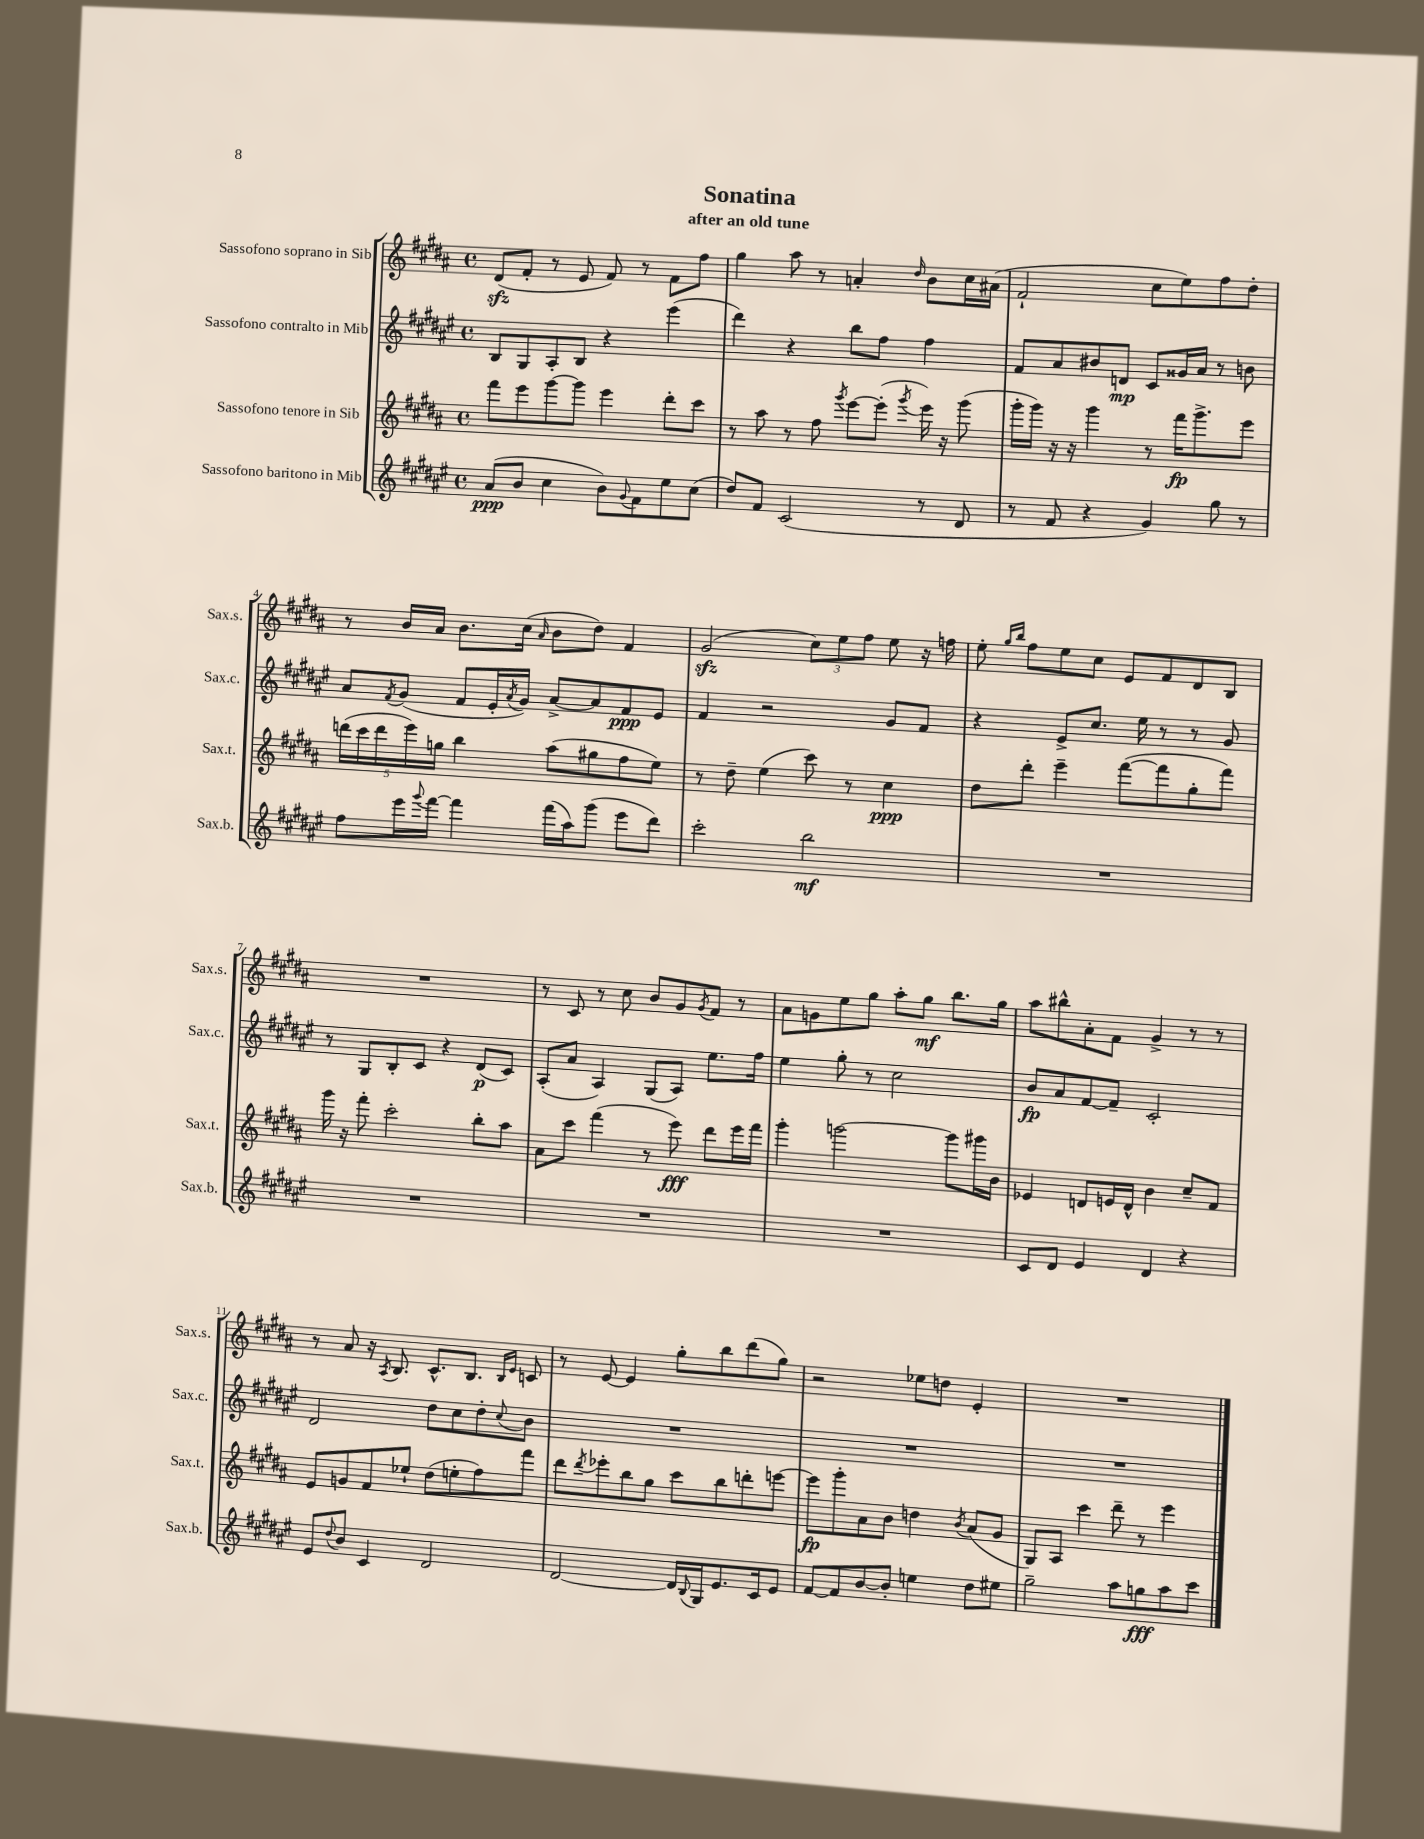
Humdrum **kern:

**kern	**dynam	**kern	**dynam	**kern	**dynam	**kern	**dynam
*part4	*part4	*part3	*part3	*part2	*part2	*part1	*part1
*staff4	*staff4	*staff3	*staff3	*staff2	*staff2	*staff1	*staff1
*I"Sassofono baritono in Mib	*	*I"Sassofono tenore in Sib	*	*I"Sassofono contralto in Mib	*	*I"Sassofono soprano in Sib	*
*I'Sax.b.	*	*I'Sax.t.	*	*I'Sax.c.	*	*I'Sax.s.	*
*clefG2	*	*clefG2	*	*clefG2	*	*clefG2	*
*k[f#c#g#d#a#e#]	*	*k[f#c#g#d#a#]	*	*k[f#c#g#d#a#e#]	*	*k[f#c#g#d#a#]	*
*M4/4	*	*M4/4	*	*M4/4	*	*M4/4	*
*met(c)	*	*met(c)	*	*met(c)	*	*met(c)	*
=1	=1	=1	=1	=1	=1	=1	=1
(8a#/L	ppp	8fff#\L	.	8B/L	.	(8d#zz/L	.
8b/J	.	8eee\	.	8G#/	.	8f#'/J	.
4cc#\	.	[8ggg#\	.	8A#'/	.	8r	.
.	.	8ggg#\J]	.	8B/J	.	8e/	.
8b\L)	.	4eee\	.	4r	.	8f#/)	.
8qqg#/	.	.	.	.	.	.	.
8f#\	.	.	.	.	.	8r	.
8ee#\	.	8ddd#'\L	.	(4eee#\	.	8f#\L	.
(8cc#\J	.	8ccc#\J	.	.	.	8ff#\J	.
=2	=2	=2	=2	=2	=2	=2	=2
8dd#/L)	.	8r	.	4ddd#\)	.	4gg#\	.
8f#/J	.	8aa#\	.	.	.	.	.
(2c#/	.	8r	.	4r	.	8aa#\	.
.	.	8ff#\	.	.	.	8r	.
.	.	8qggg#/	.	.	.	.	.
.	.	[8eee\L	.	8bb\L	.	4an'/	.
.	.	(8eee'\J]	.	8ff#\J	.	.	.
.	.	8qggg#/	.	.	.	16qqdd#/	.
8r	.	16eee\)	.	4ff#\	.	8b\L	.
.	.	16r	.	.	.	.	.
8d#/	.	(8ggg#\	.	.	.	16cc#\L	.
.	.	.	.	.	.	(16a#X\JJ	.
=3	=3	=3	=3	=3	=3	=3	=3
8r	.	16ggg#'\LL	.	8f#/L	.	2f#`/	.
.	.	16ggg#\JJ)	.	.	.	.	.
8f#/	.	16r	.	8a#/	.	.	.
.	.	16r	.	.	.	.	.
4r	.	4ggg#\	.	8b#X/	.	.	.
.	.	.	.	8dn/J	mp	.	.
4g#/)	.	8r	.	8c#/L	.	8cc#\L	.
.	.	16fff#\KL	fp	16g##X/L	.	8ee\)	.
.	.	8.ggg#^\	.	16a#/JJ	.	.	.
8gg#\	.	.	.	8r	.	8ff#\	.
8r	.	8eee\J	.	8bn\	.	8dd#'\J	.
!!LO:LB:g=z
=4	=4	=4	=4	=4	=4	=4	=4
8ff#\L	.	(20dddn\LL	.	8a#/L	.	8r	.
.	.	20ccc#\	.	.	.	.	.
.	.	20ddd\	.	.	.	.	.
.	.	.	.	8qf#/	.	.	.
16eee#\L	.	.	.	(8g#/J	.	16b/LL	.
.	.	20eee\)	.	.	.	.	.
8qqggg#/	.	.	.	.	.	.	.
[16fff#\JJ	.	.	.	.	.	16a#/JJ	.
.	.	20ggn\JJ	.	.	.	.	.
4fff#\]	.	4bb\	.	8f#/L	.	8.b\L	.
.	.	.	.	16e#'/L	.	.	.
.	.	.	.	8qa#/	.	.	.
.	.	.	.	16g#/JJ)	.	(16cc#\Jk	.
.	.	.	.	.	.	16qqa#/	.
(16fff#\LL	.	(8aa#\L	.	[8a#^/L	.	8b\L	.
16aa#\J)	.	.	.	.	.	.	.
(8ggg#\J	.	8gg#X\	.	8a#/]	.	8dd#\J)	.
8eee#\L	.	8ff#\	.	8f#/	ppp	4f#/	.
8ddd#\J)	.	8ee\J)	.	8e#/J	.	.	.
=5	=5	=5	=5	=5	=5	=5	=5
2ccc#'\	.	8r	.	4f#/	.	(2g#zz/	.
.	.	8dd#~\	.	.	.	.	.
.	.	(4ee\	.	2r	.	.	.
2bb\	mf	8ccc#\)	.	.	.	12cc#\L)	.
.	.	.	.	.	.	12ee\	.
.	.	8r	.	.	.	.	.
.	.	.	.	.	.	12ff#\J	.
.	.	4cc#\	ppp	8g#/L	.	8ee\	.
.	.	.	.	8f#/J	.	16r	.
.	.	.	.	.	.	16ffn\	.
=6	=6	=6	=6	=6	=6	=6	=6
1r	.	8dd#\L	.	4r	.	8ee'\	.
.	.	.	.	.	.	16qqgg#/LL	.
.	.	.	.	.	.	16qqbb/JJ	.
.	.	8ddd#'\J	.	.	.	8ff#\L	.
.	.	4eee~\	.	8e#^/L	.	8ee\	.
.	.	.	.	8.cc#/J	.	8cc#\J	.
.	.	([8fff#\L	.	.	.	8e/L	.
.	.	.	.	16ee#\	.	.	.
.	.	8fff#\]	.	8r	.	8f#/	.
.	.	8gg#'\	.	8r	.	8d#/	.
.	.	8fff#\J)	.	8g#/	.	8B/J	.
!!LO:LB:g=z
=7	=7	=7	=7	=7	=7	=7	=7
1r	.	16ggg#\	.	8r	.	1r	.
.	.	16r	.	.	.	.	.
.	.	8fff#'\	.	8G#/L	.	.	.
.	.	2ccc#'\	.	8B'/	.	.	.
.	.	.	.	8c#/J	.	.	.
.	.	.	.	4r	.	.	.
.	.	8bb'\L	.	(8d#/L	p	.	.
.	.	8aa#\J	.	8c#/J)	.	.	.
=8	=8	=8	=8	=8	=8	=8	=8
1r	.	8a#\L	.	(8A#'/L	.	8r	.
.	.	8ccc#\J	.	8a#/J	.	8c#/	.
.	.	(4fff#\	.	4A#/)	.	8r	.
.	.	.	.	.	.	8cc#\	.
.	.	8r	.	(8G#/L	.	8b/L	.
.	.	8eee\)	fff	8A#/J)	.	8g#/	.
.	.	.	.	.	.	8qg#/	.
.	.	8ddd#\L	.	8.ee#\L	.	8f#/J	.
.	.	16eee\L	.	.	.	8r	.
.	.	16fff#\JJ	.	16ff#\Jk	.	.	.
=9	=9	=9	=9	=9	=9	=9	=9
1r	.	4ggg#'\	.	4ee#\	.	8a#\L	.
.	.	.	.	.	.	8gn\	.
.	.	[2gggn\	.	8gg#'\	.	8ee\	.
.	.	.	.	8r	.	8gg#\J	.
.	.	.	.	2cc#\	.	8aa#'\L	.
.	.	.	.	.	.	8gg#\J	mf
.	.	8ggg\L]	.	.	.	8.bb\L	.
.	.	16ggg#X\L	.	.	.	.	.
.	.	16b\JJ	.	.	.	16gg#\Jk	.
=10	=10	=10	=10	=10	=10	=10	=10
8c#/L	.	4e-X/	.	8b/L	fp	8aa#\L	.
8d#/J	.	.	.	8a#/	.	8bb#X^^\	.
4e#/	.	8dn/L	.	[8f#/	.	8a#'\	.
.	.	16en/L	.	8f#~/J]	.	8f#\J	.
.	.	16d^^/JJ	.	.	.	.	.
4d#/	.	4b\	.	2c#'/	.	4g#^/	.
4r	.	8cc#~/L	.	.	.	8r	.
.	.	8f#/J	.	.	.	8r	.
!!LO:LB:g=z
=11	=11	=11	=11	=11	=11	=11	=11
8e#/L	.	8e/L	.	2d#/	.	8r	.
8qqdd#/	.	.	.	.	.	.	.
8b/J	.	8gn/	.	.	.	8a#/	.
4c#/	.	8f#/	.	.	.	16r	.
.	.	.	.	.	.	8qA#/	.
.	.	.	.	.	.	8.B/	.
.	.	8ee-X`/J	.	.	.	.	.
2d#/	.	(8dd#\L	.	8dd#\L	.	8.c#^^/L	.
.	.	8een'\	.	8cc#\	.	.	.
.	.	.	.	.	.	8.B/J	.
.	.	8ff#\)	.	8dd#'\	.	.	.
.	.	.	.	.	.	16qqB/LL	.
.	.	.	.	8qqcc#/	.	16qqe/JJ	.
.	.	8fff#\J	.	8b\J	.	8cn/	.
=12	=12	=12	=12	=12	=12	=12	=12
[2d#/	.	8ddd#\L	.	1r	.	8r	.
.	.	8qddd#/	.	.	.	.	.
.	.	8eee-X'\	.	.	.	[8e/	.
.	.	8bb\	.	.	.	4e/]	.
.	.	8gg#\J	.	.	.	.	.
16d#/LL]	.	8ccc#\L	.	.	.	8gg#'\L	.
8qqB/	.	.	.	.	.	.	.
16G#/J	.	.	.	.	.	.	.
8.e#/	.	8bb\	.	.	.	8bb\	.
.	.	8dddn'\	.	.	.	(8ddd#\	.
16c#/k	.	.	.	.	.	.	.
8e#/J	.	[8eeen\J	.	.	.	8gg#\J)	.
=13	=13	=13	=13	=13	=13	=13	=13
[8f#/L	.	8eee\L]	fp	1r	.	2r	.
8f#/]	.	8ggg#'\	.	.	.	.	.
[8b/	.	8a#\	.	.	.	.	.
8b'/J]	.	8b\J	.	.	.	.	.
4een\	.	4ddn\	.	.	.	8ee-X\L	.
.	.	.	.	.	.	8ddn\J	.
.	.	8qb/	.	.	.	.	.
8dd#\L	.	(8a#/L	.	.	.	4e'/	.
8ee#X\J	.	8g#/J	.	.	.	.	.
=14	=14	=14	=14	=14	=14	=14	=14
2gg#~\	.	8G#/L)	.	1r	.	1r	.
.	.	8A#/J	.	.	.	.	.
.	.	4ccc#\	.	.	.	.	.
8aa#\L	.	8ddd#~\	.	.	.	.	.
8ggn\	fff	8r	.	.	.	.	.
8aa#\	.	4eee\	.	.	.	.	.
8ccc#\J	.	.	.	.	.	.	.
==	==	==	==	==	==	==	==
*-	*-	*-	*-	*-	*-	*-	*-
